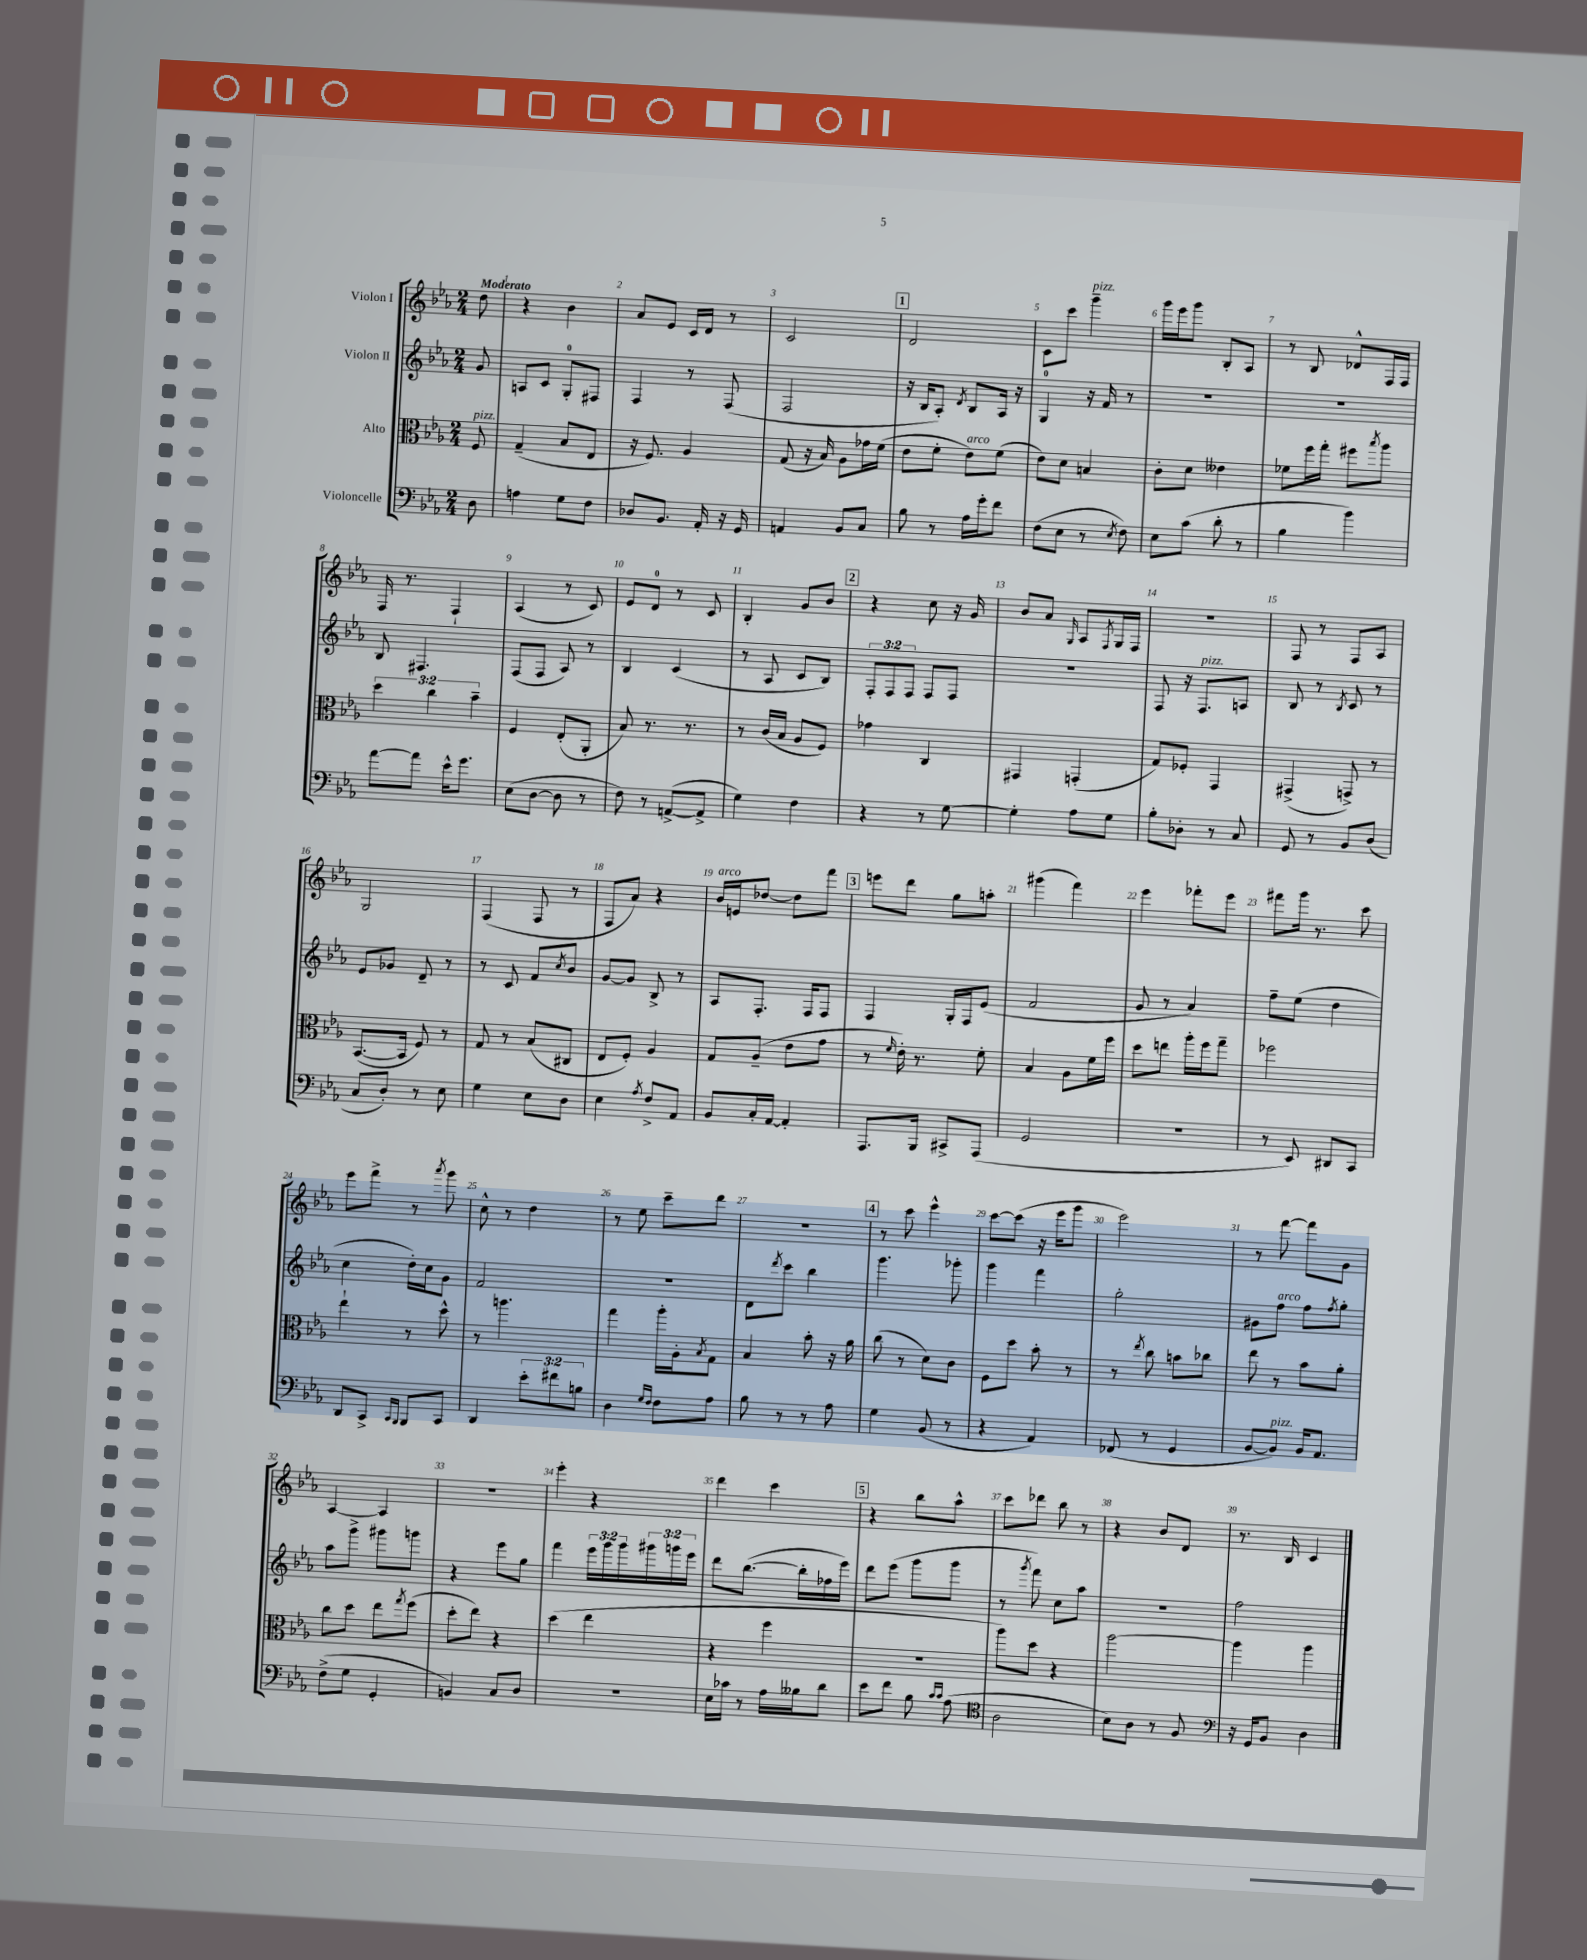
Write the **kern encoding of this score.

**kern	**kern	**kern	**kern
*staff4	*staff3	*staff2	*staff1
*clefF4	*clefC3	*clefG2	*clefG2
*k[b-e-a-]	*k[b-e-a-]	*k[b-e-a-]	*k[b-e-a-]
*M2/4	*M2/4	*M2/4	*M2/4
8D	8F	8g	8dd
=	=	=	=
4A	(4G~	8A	4r
.	.	8c	.
8G	8B-	8G'	4b-
8F	8E-	8F#	.
=	=	=	=
8D-	16r	4F	8a-
.	8.F)	.	.
8.BB-	.	.	8e-
.	4A-	8r	16c
16AA-'	.	.	16d
16r	.	(8F	8r
16GG	.	.	.
=	=	=	=
4AA	(8G	2F	2c
.	16r	.	.
.	16B-)	.	.
8BB-	8A-	.	.
8C	16g-	.	.
.	(16f	.	.
=	=	=	=
8B-	8e-	16r	2d
.	.	16B-	.
8r	8f'	8A-')	.
.	.	8qd	.
16A-	8e-)	8B-	.
16g'	.	.	.
8f	(8f	16A-	.
.	.	16r	.
=	=	=	=
(8F	8e-)	4G	8c
8E-	8d	.	8ccc
8r	4B	16r	4ggg~
.	.	16f	.
8qE-	.	.	.
8F)	.	8r	.
=	=	=	=
8E-	8c'	2r	16ggg
.	.	.	16eee-
(8c	8d	.	8ggg
8d'	4e--	.	8B-'
8r	.	.	8A-
=	=	=	=
4B-	8f-	2r	8r
.	16ff	.	8B-
.	16gg'	.	.
4b-)	8ff#	.	8d-^^
.	8qbb-	.	.
.	8aa-	.	16F
.	.	.	16F
=	=	=	=
[8a-	6dd	8B-	16F
.	.	.	8.r
8a-]	.	4.F#	.
.	6cc	.	.
16e-^^	.	.	4F`
8.g	.	.	.
.	6b-~	.	.
=	=	=	=
(8E-	4F	(8F	(4A-
[8D	.	8F	.
8D]	(8E-'	8A-)	8r
8r	8AA-'	8r	8c)
=	=	=	=
8F)	8B-)	4B-	8e-
8r	8.r	.	8d
([8AA^	.	(4c	8r
.	8.r	.	.
8AA^]	.	.	8c
=	=	=	=
4G)	8r	8r	4B-'
.	(16c	8A-	.
.	16B-	.	.
4F	8A-	8c	8g
.	8F)	8B-)	8b-
=	=	=	=
4r	4g-	12F'	4r
.	.	12F	.
.	.	12F	.
8r	4C	8F	8cc
[8G	.	8F	16r
.	.	.	16g
=	=	=	=
4G']	4GG#	2r	8b-
.	.	.	8a-
.	.	.	16qqG
8A-	(4GG'	.	8A-
.	.	.	8qF
8G	.	.	16G
.	.	.	16F
=	=	=	=
8B-'	8G)	8F	2r
8D-'	8F-'	16r	.
.	.	8.F	.
8r	4GG	.	.
8C	.	8A	.
=	=	=	=
8GG	(4GG#^	8B-	8F
8r	.	8r	8r
.	.	8qB-	.
8BB-	8GG^)	8c	8F
(8D	8r	8r	8A-
=	=	=	=
8C	([8.BB-	8e-	2G
8D')	.	8g-	.
.	16BB-]	.	.
8r	8F)	8d~	.
8E-	8r	8r	.
=	=	=	=
4G	8G	8r	(4F
.	8r	8c	.
8E-	(8B-	8f	8F
.	.	8qcc	.
8D	8C#	8b-	8r
=	=	=	=
4E-	8E-	[8g	8F
.	8F')	8g]	8a-)
8qA-	.	.	.
8F^	4A-	8B-^	4r
8AA-	.	8r	.
=	=	=	=
8BB-	8G	8A-	16b-
.	.	.	16e
16C'	(8A-~	8.F'	[8dd-
[16AA-	.	.	.
4AA-']	8e-	.	8dd-]
.	.	16F	.
.	8g	8F	8fff
=	=	=	=
8.AAA-	8r	4F	8eee
.	16qqf	.	.
.	16e-')	.	8ddd
16BBB-	8.r	.	.
8CC#^	.	16G'	8gg
.	.	16F	.
(8AAA-	8f'	(8e-	8aa'
=	=	=	=
2GG	4B-	2f	(4ggg#
.	8A-	.	4fff)
.	16f	.	.
.	16ff	.	.
=	=	=	=
2r	8dd	8g	4eee-
.	8ee	8r	.
.	16aa-'	4a-)	8fff-'
.	16ff	.	.
.	8gg~	.	8eee-
=	=	=	=
8r	2ff-	8ff~	8fff#
8EE-)	.	(8ee-	16ggg
.	.	.	8.r
8DD#	.	4dd	.
8CC	.	.	8ccc
=	=	=	=
8DD	4ee-`	4cc	8eee-
8CC^	.	.	8fff^
16qqCC	.	.	.
16qqBBB-	.	.	.
8BBB-	8r	16dd')	8r
.	.	16cc	.
.	.	.	8qaaa-
8CC	8dd^^	8g	8ggg
=	=	=	=
4DD	8r	2f	8cc^^
.	4.aa	.	8r
12e-'	.	.	4dd
12f#	.	.	.
12B	.	.	.
=	=	=	=
4D	4gg	2r	8r
.	.	.	8ee-
16qqG	.	.	.
16qqF	.	.	.
8F	16aa-'	.	8ccc~
.	16A-'	.	.
.	8qB-	.	.
8A-	8G	.	8ddd
=	=	=	=
8B-	4B-	8d	2r
.	.	8qddd	.
8r	.	8ccc	.
8r	8b-'	4bb-	.
8A-	16r	.	.
.	16a-	.	.
=	=	=	=
4G	(8cc	4.ggg	8r
.	8r	.	8ccc
(8BB-	8d)	.	4eee-^^
8r	8c	8ggg-'	.
=	=	=	=
4r	8F	4ggg	[8ccc
.	8dd	.	(8ccc]
4AA-)	8b-'	4fff	16r
.	.	.	16eee-
.	8r	.	8ggg
=	=	=	=
(8FF-	8r	2gg'	2eee-)
.	8qee-	.	.
8r	8cc	.	.
4GG	8b	.	.
.	8cc-	.	.
=	=	=	=
[8BB-	8ee-	8g#	8r
8BB-])	8r	8ff	[8fff
16BB-	8b-	8ff	8fff]
8.AA-	.	.	.
.	.	8qff	.
.	8a-'	8gg'	8g
=	=	=	=
(8F^	8cc	8aa-	[4A-
8G	8dd	8ggg^	.
4GG'	8ee-	8ggg#	4A-]
.	8qgg	.	.
.	(8ff	8ggg	.
=	=	=	=
4BB)	8dd'	4r	2r
.	8ee-)	.	.
8C	4r	8eee-	.
8D	.	8gg	.
=	=	=	=
2r	(4dd	4fff	4eee-'
.	4ee-	24eee-	4r
.	.	24ggg	.
.	.	24ggg	.
.	.	24ggg#	.
.	.	24ggg	.
.	.	24eee-	.
=	=	=	=
16E-	4r	8ddd	4ddd
16c-	.	.	.
8r	.	([8.bb-	.
16A-	4ff	.	4ccc
16B--	.	16bb-']	.
8d	.	16ff-	.
.	.	16eee-)	.
=	=	=	=
8e-	2r	8ddd	4r
8f	.	(8eee-	.
8B-	.	8ggg	8bb-
16qqc	.	.	.
16qqc	.	.	.
(8A-	.	8ggg	8aa-^^
=	=	=	=
*clefC4	*	*	*
2A-	8aa-)	8r	8ccc
.	.	8qggg	.
.	8dd	8fff)	8ddd-
.	4r	8cc	8bb-
.	.	8aa-	8r
=	=	=	=
8B-)	[2aa-	2r	4r
8A-	.	.	.
8r	.	.	8b-
8F	.	.	8d
=	=	=	=
*clefF4	*	*	*
16r	4aa-]	2ff	8.r
16GG	.	.	.
8BB-	.	.	.
.	.	.	16B-
4D	4aa-	.	4c
==	==	==	==
*-	*-	*-	*-
